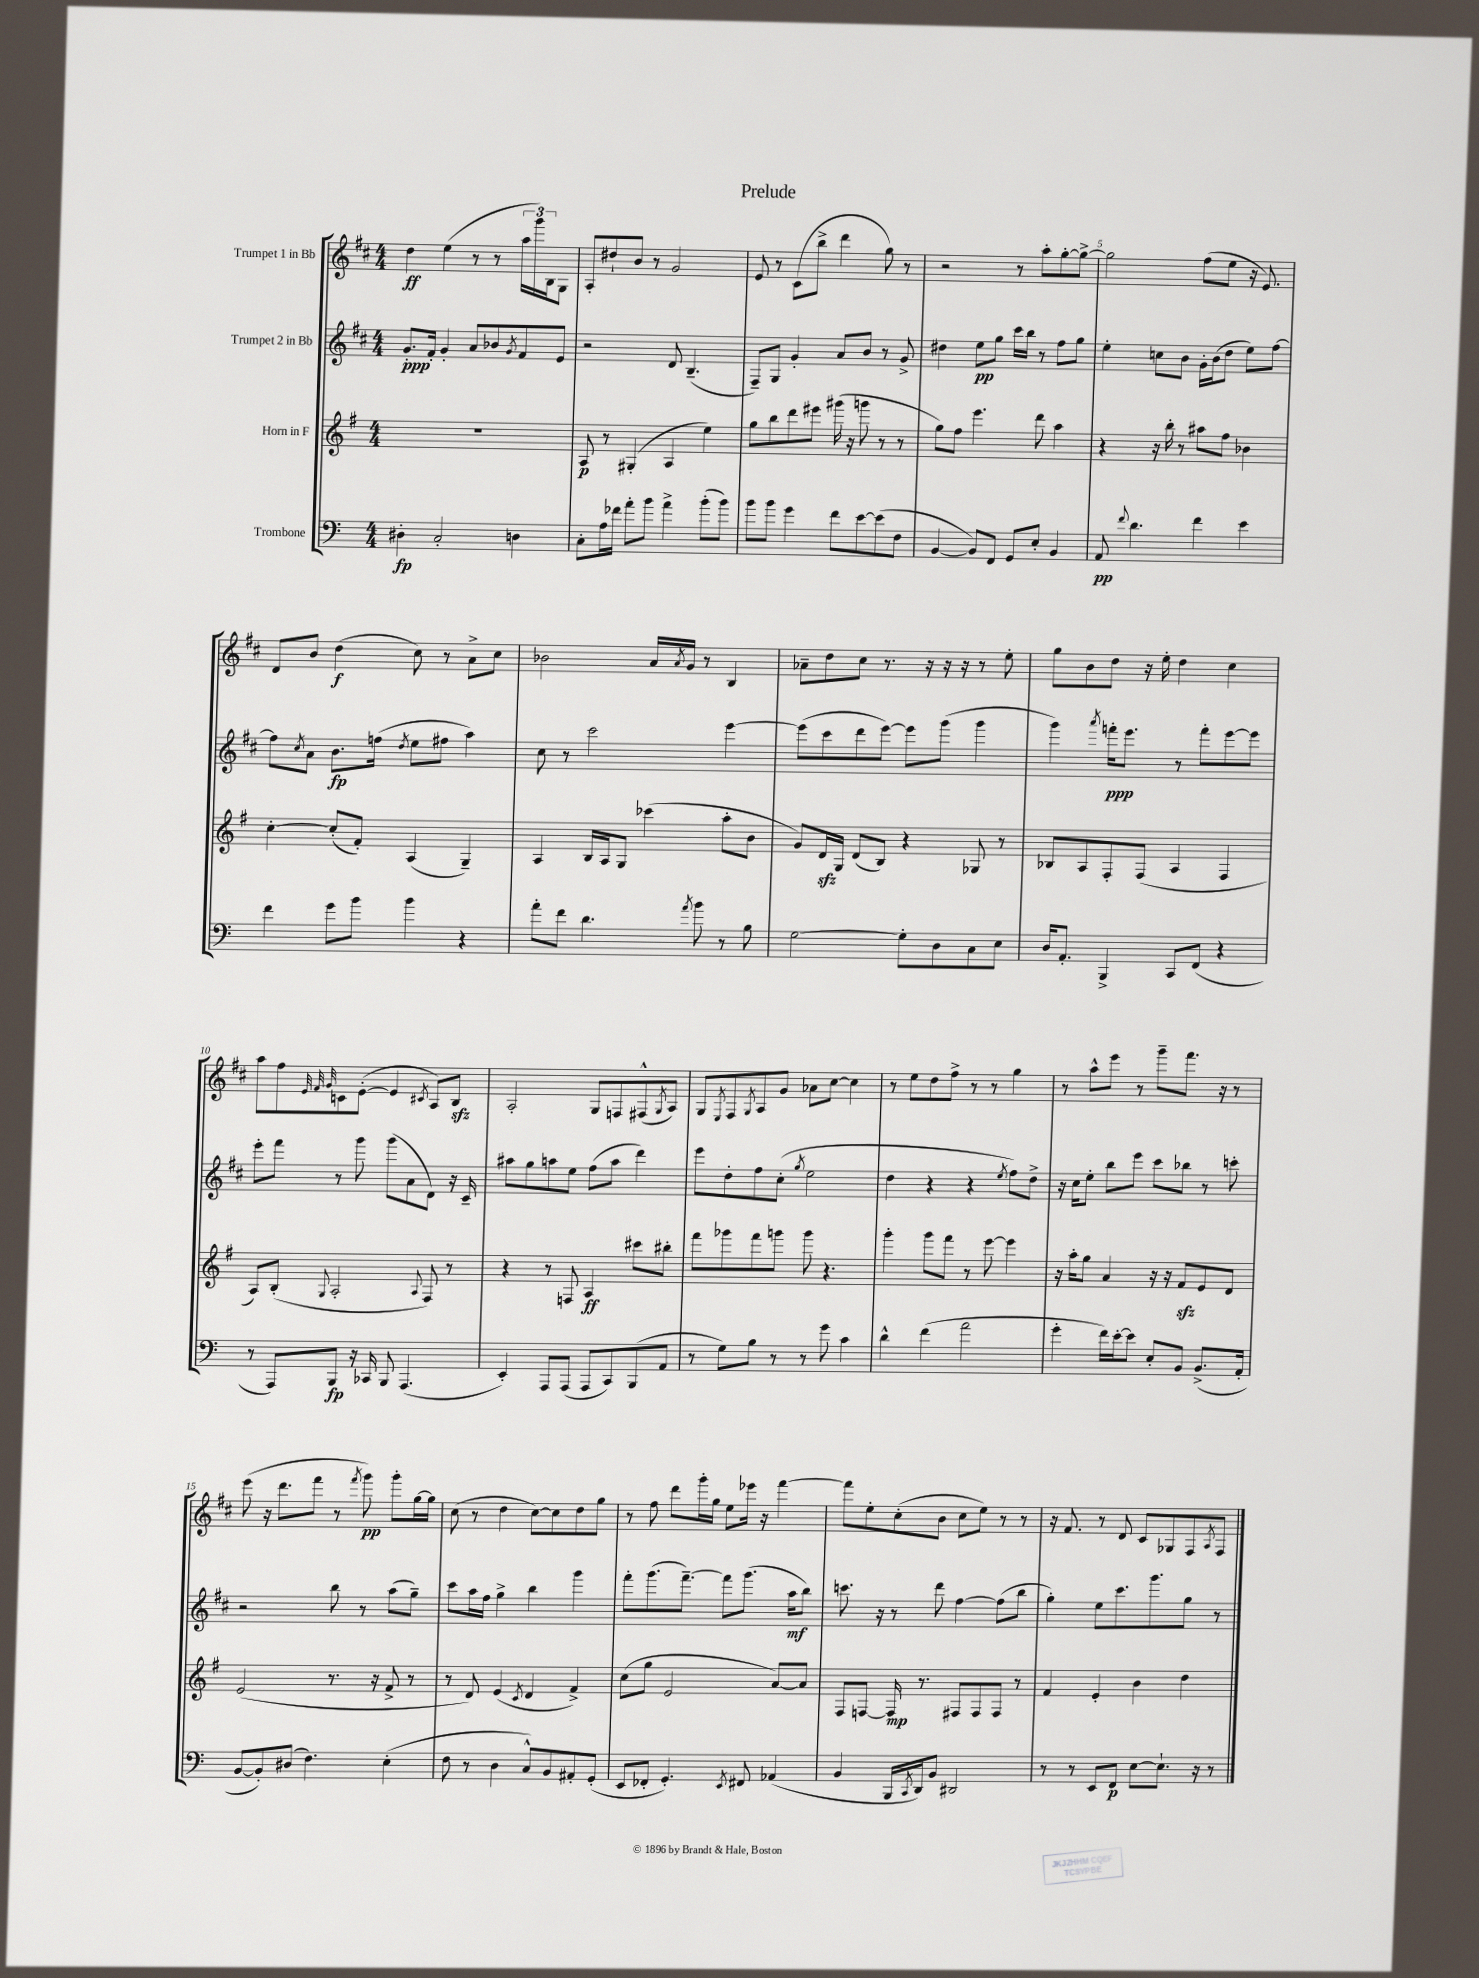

**kern	**dynam	**kern	**dynam	**kern	**dynam	**kern	**dynam
*part4	*part4	*part3	*part3	*part2	*part2	*part1	*part1
*staff4	*staff4	*staff3	*staff3	*staff2	*staff2	*staff1	*staff1
*I"Trombone	*	*I"Horn in F	*	*I"Trumpet 2 in Bb	*	*I"Trumpet 1 in Bb	*
*clefF4	*	*clefG2	*	*clefG2	*	*clefG2	*
*k[]	*	*k[f#]	*	*k[f#c#]	*	*k[f#c#]	*
*M4/4	*	*M4/4	*	*M4/4	*	*M4/4	*
=1	=1	=1	=1	=1	=1	=1	=1
4D#X'\	fp	1r	.	8.g'/L	ppp	4dd\	ff
.	.	.	.	16f#'/Jk	.	.	.
2C'/	.	.	.	4g'/	.	(4ee\	.
.	.	.	.	8a/L	.	8r	.
.	.	.	.	8b-X/	.	8r	.
.	.	.	.	8qg/	.	.	.
4Dn\	.	.	.	8f#/	.	24aa\LL	.
.	.	.	.	.	.	24ggg\)	.
.	.	.	.	.	.	24B\J	.
.	.	.	.	8e/J	.	8G\J	.
=2	=2	=2	=2	=2	=2	=2	=2
8C'\L	.	8A/	p	2r	.	8A'/L	.
16A\L	.	8r	.	.	.	8dd#X`/	.
16f-X\JJ	.	.	.	.	.	.	.
8a'\L	.	(4G#X'/	.	.	.	8b/J	.
8b\J	.	.	.	.	.	8r	.
4a^\	.	4A/	.	8d/	.	2g/	.
.	.	.	.	(4.B~/	.	.	.
(8b'\L	.	4ee\)	.	.	.	.	.
8b\J)	.	.	.	.	.	.	.
=3	=3	=3	=3	=3	=3	=3	=3
8b\L	.	8gg\L	.	8F#~/L)	.	8e/	.
8b\J	.	8bb\	.	8G/J	.	8r	.
4g\	.	8ddd\	.	4g'/	.	(8c#\L	.
.	.	8eee#X\J	.	.	.	8bb^\J	.
8f\L	.	(16ggg#X\	.	8a/L	.	4ddd\	.
.	.	16r	.	.	.	.	.
[8e\	.	8gggn\	.	8b/J	.	.	.
(8e\]	.	8r	.	8r	.	8gg\)	.
8F\J	.	8r	.	8g^/	.	8r	.
=4	=4	=4	=4	=4	=4	=4	=4
[4BB/	.	8gg\L)	.	4dd#X\	.	2r	.
.	.	8ff#\J	.	.	.	.	.
8BB/L])	.	4.eee\	.	8ee\L	pp	.	.
8FF/J	.	.	.	8gg\J	.	.	.
8GG/L	.	.	.	16ccc#\LL	.	8r	.
.	.	.	.	16bb\JJ	.	.	.
8E'/J	.	8ddd\	.	8r	.	8aa'\L	.
4BB/	.	4aa\	.	8ff#\L	.	[8gg'\	.
.	.	.	.	8gg\J	.	8gg^\J_	.
=5	=5	=5	=5	=5	=5	=5	=5
8AA/	pp	4r	.	4ee'\	.	2gg\]	.
8qqf/	.	.	.	.	.	.	.
4.d\	.	.	.	.	.	.	.
.	.	16r	.	8ccn\L	.	.	.
.	.	16bb'\	.	.	.	.	.
.	.	8r	.	8b\J	.	.	.
4f\	.	8aa#X\L	.	16g'\LL	.	(8ff#\L	.
.	.	.	.	(16b\J	.	.	.
.	.	8ff#\J	.	8dd\J	.	8ee\J	.
4e\	.	4b-X\	.	8ee\L)	.	16r	.
.	.	.	.	.	.	8.e/)	.
.	.	.	.	[8ff#\J	.	.	.
!!LO:LB:g=z
=6	=6	=6	=6	=6	=6	=6	=6
4f\	.	[4cc'\	.	8ff#\L]	.	8d/L	.
.	.	.	.	8qcc#/	.	.	.
.	.	.	.	8a\J	.	8b/J	.
8g\L	.	(8cc'/L]	.	8.b\L	fp	(4dd\	f
8b\J	.	8f#'/J)	.	.	.	.	.
.	.	.	.	(16ffn\Jk	.	.	.
.	.	.	.	8qdd/	.	.	.
4b\	.	(4A/	.	8ee\L	.	8cc#\)	.
.	.	.	.	8ff#X\J	.	8r	.
4r	.	4G~/)	.	4aa\)	.	8a^\L	.
.	.	.	.	.	.	8cc#\J	.
=7	=7	=7	=7	=7	=7	=7	=7
8a'\L	.	4A/	.	8cc#\	.	2b-X\	.
8f\J	.	.	.	8r	.	.	.
4.d\	.	16B/LL	.	2ccc#\	.	.	.
.	.	16A/J	.	.	.	.	.
.	.	8G/J	.	.	.	.	.
.	.	(4ccc-X\	.	.	.	16a/LL	.
.	.	.	.	.	.	8qa/	.
.	.	.	.	.	.	16g/JJ	.
8qa/	.	.	.	.	.	.	.
8b\	.	.	.	.	.	8r	.
8r	.	8aa'\L	.	[4eee\	.	4B/	.
8B\	.	8b\J	.	.	.	.	.
=8	=8	=8	=8	=8	=8	=8	=8
[2G\	.	8g/L)	.	(8eee\L]	.	8a-X~\L	.
.	.	16dzz/L	.	8ccc#\	.	8dd\	.
.	.	16G/JJ	.	.	.	.	.
.	.	(8d/L	.	8ddd\	.	8cc#\J	.
.	.	8B/J)	.	[8eee\J)	.	8.r	.
8G'\L]	.	4r	.	8eee\L]	.	.	.
.	.	.	.	.	.	16r	.
8D\	.	.	.	(8ggg\J	.	16r	.
.	.	.	.	.	.	16r	.
8C\	.	8G-X/	.	4ggg\	.	8r	.
8E\J	.	8r	.	.	.	8ee'\	.
=9	=9	=9	=9	=9	=9	=9	=9
16D/KL	.	8B-X/L	.	4ggg\)	.	8gg\L	.
8.AA'/J	.	.	.	.	.	.	.
.	.	8A/	.	.	.	8b\	.
.	.	.	.	8qaaa/	.	.	.
4BBB^/	.	8F#'/	.	16fffn'\KL	ppp	8dd\J	.
.	.	.	.	8.eee\J	.	.	.
.	.	(8F#/J	.	.	.	16r	.
.	.	.	.	.	.	16ee'\	.
8CC/L	.	4A/	.	8r	.	4dd\	.
(8FF/J	.	.	.	8fff'\L	.	.	.
4r	.	4F#/	.	[8eee\	.	4cc#\	.
.	.	.	.	8eee\J]	.	.	.
!!LO:LB:g=z
=10	=10	=10	=10	=10	=10	=10	=10
8r	.	8A/L)	.	8eee'\L	.	8aa\L	.
8AAA/L)	.	(8B'/J	.	8fff#\J	.	8ff#\	.
.	.	.	.	.	.	32qqe/	.
.	.	.	.	.	.	32qqf#/	.
.	.	8qqG/	.	.	.	32qqg/	.
8BBB/J	fp	2A'/	.	8r	.	8cn\	.
16r	.	.	.	8ggg\	.	([8e'\J	.
16CC-X/	.	.	.	.	.	.	.
8BBB/	.	.	.	(8ggg\L	.	4e/]	.
(4.AAA/	.	.	.	8a\	.	.	.
.	.	8qqA/	.	.	.	8qc#X/	.
.	.	8F#/)	.	8d\J)	.	8A/L)	.
.	.	8r	.	16r	.	8Bzz/J	.
.	.	.	.	16c#~/	.	.	.
=11	=11	=11	=11	=11	=11	=11	=11
4EE'/)	.	4r	.	8aa#X\L	.	2A'/	.
.	.	.	.	8gg\	.	.	.
8AAA/L	.	8r	.	8aan\	.	.	.
(8AAA/J	.	8Fn/	.	8ee\J	.	.	.
8AAA/L	.	4A/	ff	(8ff#\L	.	8G/L	.
8CC/)	.	.	.	8aa\J	.	8Fn/	.
(8BBB/	.	8ccc#X\L	.	4ddd\)	.	(8F#X^^/	.
.	.	.	.	.	.	8qG/	.
8AA/J	.	8bb#X'\J	.	.	.	8A/J)	.
=12	=12	=12	=12	=12	=12	=12	=12
8r	.	8fff#\L	.	8eee\L	.	8G/L	.
.	.	.	.	.	.	8qE/	.
8G\L)	.	8ggg-X\	.	8dd'\	.	8F#/	.
.	.	.	.	.	.	8qG/	.
8B\J	.	8fff#\	.	8ff#\	.	8A/	.
8r	.	8gggn\J	.	(8cc#'\J	.	8g/J	.
.	.	.	.	8qgg/	.	.	.
8r	.	8ggg\	.	2ee\	.	8a-X\L	.
8g\	.	4.r	.	.	.	[8cc#\J	.
4c\	.	.	.	.	.	4cc#\]	.
=13	=13	=13	=13	=13	=13	=13	=13
4d^^\	.	4ggg'\	.	4dd\	.	8r	.
.	.	.	.	.	.	8ee\L	.
(4f\	.	8ggg\L	.	4r	.	8dd\	.
.	.	8fff#\J	.	.	.	8ff#^\J	.
2a\	.	8r	.	4r	.	8r	.
.	.	[8eee\	.	.	.	8r	.
.	.	.	.	8qee/	.	.	.
.	.	4eee\]	.	8ff#\L)	.	4gg\	.
.	.	.	.	8dd^\J	.	.	.
=14	=14	=14	=14	=14	=14	=14	=14
4g'\	.	16r	.	16r	.	8r	.
.	.	16aa'\KL	.	16cc#\KL	.	.	.
.	.	8gg\J	.	8ee'\J	.	8aa^^\L	.
16f\LL)	.	4a/	.	8bb\L	.	8eee\J	.
[16e'\J	.	.	.	.	.	.	.
8e\J]	.	.	.	8eee\J	.	8r	.
8E'/L	.	16r	.	8ccc#\L	.	8ggg~\L	.
.	.	16r	.	.	.	.	.
8BB/J	.	8f#zz/L	.	8bb-X\J	.	8.fff#\J	.
(8.BB^/L	.	8e/	.	8r	.	.	.
.	.	.	.	.	.	16r	.
.	.	8d/J	.	8cccn'\	.	8r	.
16AA'/Jk	.	.	.	.	.	.	.
!!LO:LB:g=z
=15	=15	=15	=15	=15	=15	=15	=15
[8BB/L	.	(2e/	.	2r	.	(8eee\	.
8BB'/])	.	.	.	.	.	16r	.
.	.	.	.	.	.	8.ddd\L	.
(8D#X/J	.	.	.	.	.	.	.
4.F\)	.	.	.	.	.	8fff#\J	.
.	.	8.r	.	8bb\	.	8r	.
.	.	.	.	.	.	8qfff#/	.
.	.	.	.	8r	.	8ggg\)	pp
.	.	16r	.	.	.	.	.
(4E'\	.	8f#^/	.	(8aa\L	.	8ggg'\L	.
.	.	8r	.	8gg~\J)	.	[16gg\L	.
.	.	.	.	.	.	16gg\JJ]	.
=16	=16	=16	=16	=16	=16	=16	=16
8F\	.	8r	.	8ccc#\L	.	(8cc#\	.
8r	.	8d/)	.	16aa\L	.	8r	.
.	.	.	.	16ff#\JJ	.	.	.
4D\	.	(4e/	.	4gg^\	.	4dd\	.
.	.	8qc/	.	.	.	.	.
8C^^/L)	.	4d/	.	4bb\	.	[8cc#\L)	.
8BB/	.	.	.	.	.	8cc#\]	.
8AA#X'/	.	4f#^/)	.	4ggg\	.	8dd\	.
(8GG'/J	.	.	.	.	.	8gg\J	.
=17	=17	=17	=17	=17	=17	=17	=17
8EE/L	.	(8cc\L	.	8fff#'\L	.	8r	.
8FF-X'/J	.	8gg\J	.	(8.ggg\	.	8ff#\	.
4.GG'/)	.	2e/	.	.	.	8ddd\L	.
.	.	.	.	[8.fff#~\J)	.	.	.
.	.	.	.	.	.	16ggg'\L	.
.	.	.	.	.	.	16gg\JJ	.
.	.	.	.	8fff#\L]	.	8ee\L	.
8qEE/	.	.	.	.	.	.	.
8FF#X/	.	.	.	(8.ggg\J	.	16eee-X\Jk	.
.	.	.	.	.	.	16r	.
(4AA-X/	.	[8a/L)	.	.	.	[4fff#\	.
.	.	.	.	16aa\KL	mf	.	.
.	.	8a/J]	.	8bb\J)	.	.	.
=18	=18	=18	=18	=18	=18	=18	=18
4BB/	.	8F#/L	.	8.cccn\	.	8fff#\L]	.
.	.	[8Fn/J	.	.	.	8ee'\	.
.	.	.	.	16r	.	.	.
16BBB/LL	.	16F/]	mp	8r	.	(8cc#'\	.
8qCC/	.	.	.	.	.	.	.
16DD/J)	.	8.r	.	.	.	.	.
8BB/J	.	.	.	8ddd\	.	8b\J	.
2DD#X/	.	8F#X/L	.	[4ff#\	.	8cc#\L	.
.	.	8F#/	.	.	.	8ee\J)	.
.	.	8F#/J	.	(8ff#\L]	.	8r	.
.	.	8r	.	8bb\J	.	8r	.
=19	=19	=19	=19	=19	=19	=19	=19
8r	.	4f#/	.	4gg'\)	.	16r	.
.	.	.	.	.	.	8.f#/	.
8r	.	.	.	.	.	.	.
8EE/L	.	4e'/	.	8ee\L	.	8r	.
8FF/J	p	.	.	8.ccc#\	.	8d/	.
[8E\L	.	4b\	.	.	.	8c#/L	.
.	.	.	.	8.ggg\	.	.	.
8.E`\J]	.	.	.	.	.	8G-X/	.
.	.	4dd\	.	8gg\J	.	8F#/	.
16r	.	.	.	.	.	.	.
.	.	.	.	.	.	8qA/	.
8r	.	.	.	8r	.	8F#/J	.
==	==	==	==	==	==	==	==
*-	*-	*-	*-	*-	*-	*-	*-
